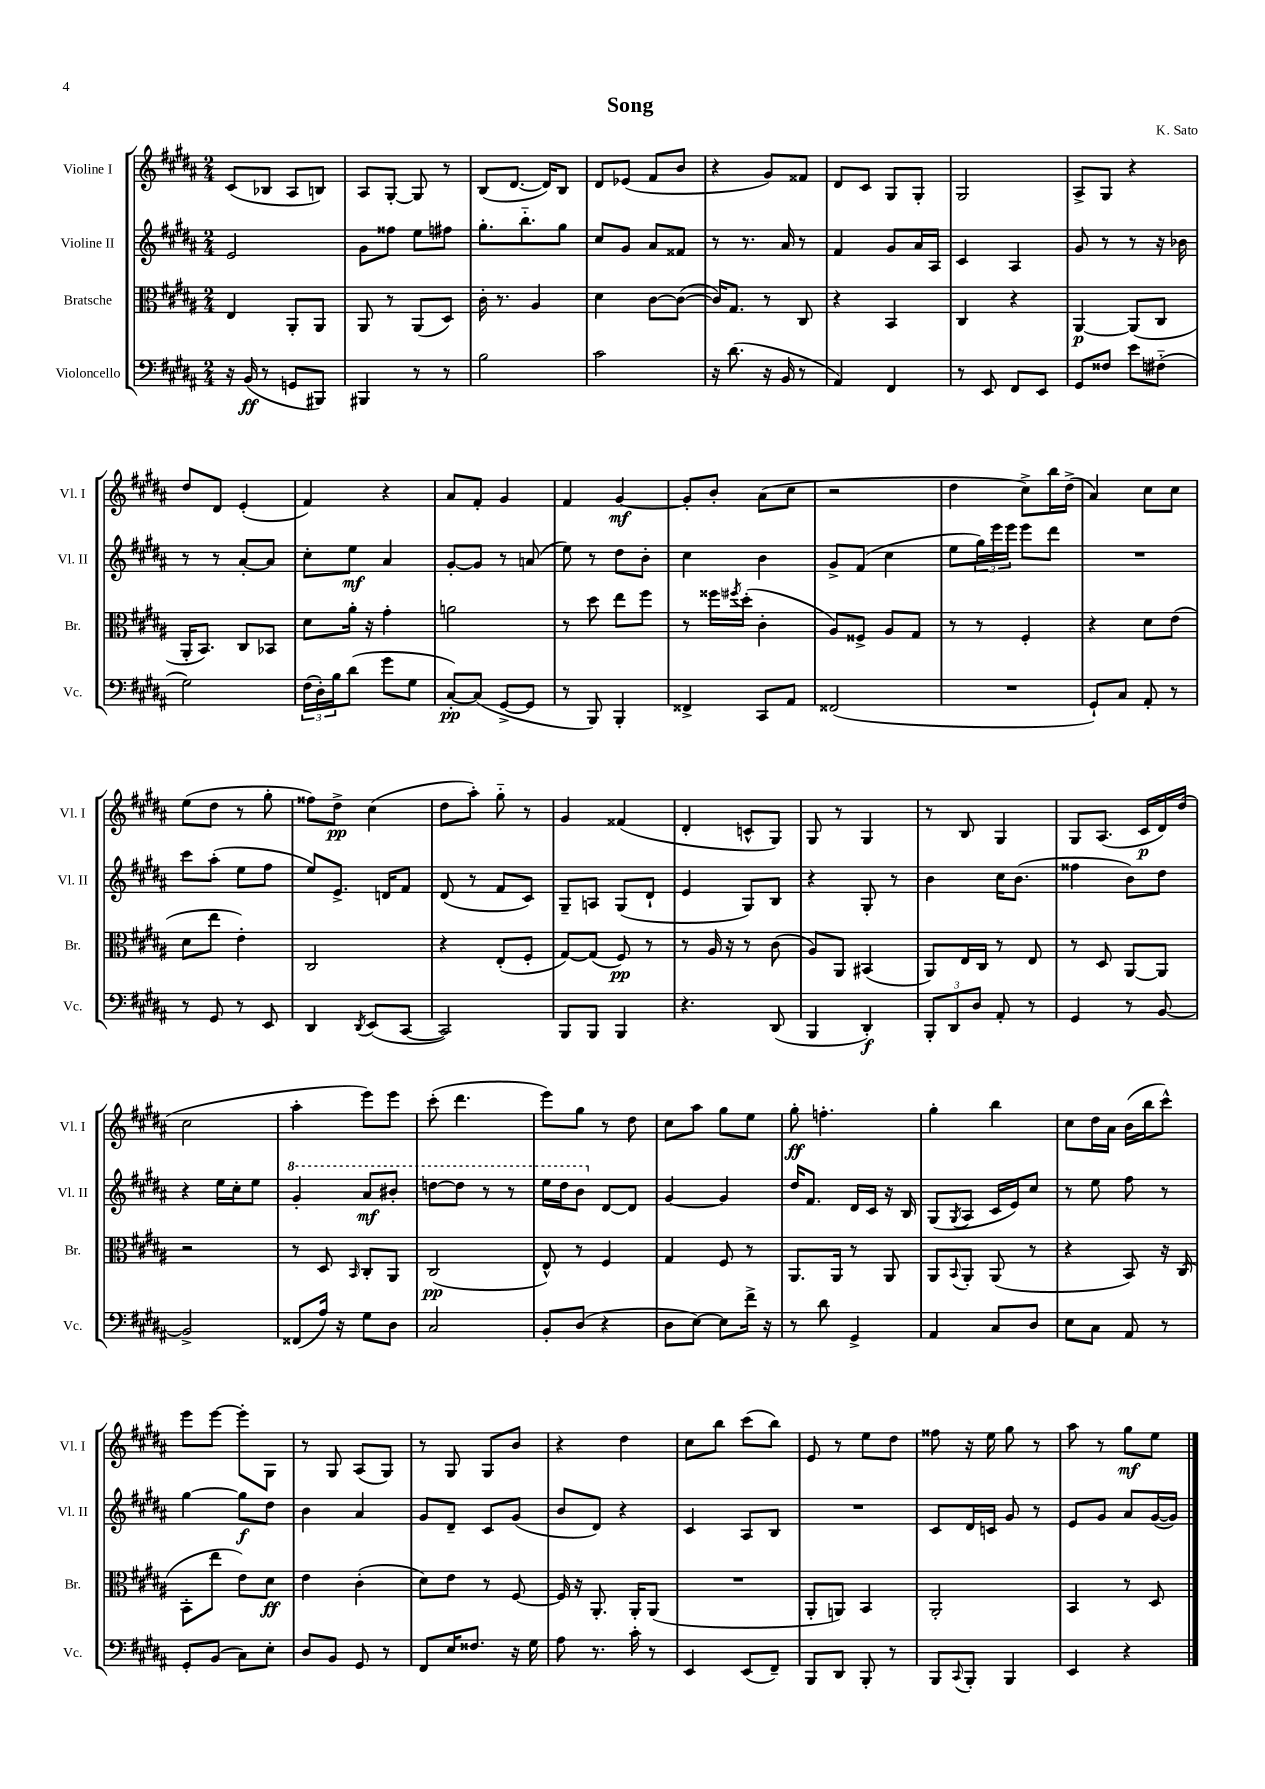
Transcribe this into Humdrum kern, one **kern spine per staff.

**kern	**kern	**kern	**kern
*staff4	*staff3	*staff2	*staff1
*clefF4	*clefC3	*clefG2	*clefG2
*k[f#c#g#d#a#]	*k[f#c#g#d#a#]	*k[f#c#g#d#a#]	*k[f#c#g#d#a#]
*M2/4	*M2/4	*M2/4	*M2/4
16r	4E/	2e/	(8c#/L
(16BB/	.	.	.
8r	.	.	8B-/J
8GG/L	8AA#'/L	.	8A#/L
8BBB#/J)	8AA#/J	.	8B/J)
=	=	=	=
4BBB#/	8AA#/	8g#\L	8A#/L
.	8r	8ff##\J	[8G#'/J
8r	(8AA#/L	8ee\L	8G#/]
8r	8D#/J)	8ff#\J	8r
=	=	=	=
2B\	16c#'\	8.gg#'\L	(8B/L
.	8.r	.	.
.	.	.	[8.d#/J
.	.	8.bb'~\	.
.	4A#/	.	.
.	.	.	16d#/]LK)
.	.	8gg#\J	8B/J
=	=	=	=
2c#\	4d#\	8cc#/L	8d#/L
.	.	8g#/J	(8e-/J
.	[8c#\L	8a#/L	8f#/L
.	(8c#\_J	8f##/J	8b/J
=	=	=	=
16r	16c#/]LK)	8r	4r
(8.d#\	8.G#/J	.	.
.	.	8.r	.
16r	8r	.	8g#/L)
16BB/	.	16a#/	.
8r	8C#/	8r	8f##/J
=	=	=	=
4AA#/)	4r	4f#/	8d#/L
.	.	.	8c#/J
4FF#/	4BB/	8g#/L	8G#/L
.	.	16a#/L	8G#'/J
.	.	16A#/JJ	.
=	=	=	=
8r	4C#/	4c#/	2G#/
8EE/	.	.	.
8FF#/L	4r	4A#/	.
8EE/J	.	.	.
=	=	=	=
8GG#/L	[4AA#/	8g#/	8A#^/L
8F##/J	.	8r	8G#/J
8e\L	(8AA#/]L	8r	4r
(8F#'~\J	8C#/J	16r	.
.	.	16b-\	.
=	=	=	=
2G#\)	16AA#'/LK	8r	8dd#/L
.	8.BB/J)	.	.
.	.	8r	8d#/J
.	8C#/L	[8a#'/L	(4e'/
.	8BB-/J	8a#/]J	.
=	=	=	=
(24F#\LL	8d#\L	8cc#'\L	4f#/)
24D#'\)	.	.	.
24B\J	.	.	.
(8d#\J	16a#'\Jk	8ee\J	.
.	16r	.	.
8g#\L	4g#'\	4a#/	4r
8G#\J	.	.	.
=	=	=	=
[8C#'/L)	2a\	[8g#'/L	8a#/L
(8C#/]J	.	8g#/]J	8f#'/J
[8GG#^/L	.	8r	4g#/
8GG#/]J	.	(8a/	.
=	=	=	=
8r	8r	8ee\)	4f#/
8BBB/)	8dd#\	8r	.
4BBB'/	8ee\L	8dd#\L	[4g#/
.	8ff#\J	8b'\J	.
=	=	=	=
4FF##^/	8r	4cc#\	8g#'/]L
.	16ff##\LL	.	8b'/J
.	8qff#/	.	.
.	(16dd#'\JJ	.	.
8CC#/L	4c#'\	4b\	(8a#\L
8AA#/J	.	.	8cc#\J
=	=	=	=
(2FF##/	8A#/L)	8g#^/L	2r
.	8F##^/J	(8f#/J	.
.	8A#/L	4cc#\	.
.	8G#/J	.	.
=	=	=	=
2r	8r	8ee\L	4dd#\
.	8r	24gg#\L)	.
.	.	24eee\	.
.	.	24eee\JJ	.
.	4F#'/	8eee\L	8cc#^\L)
.	.	8ddd#\J	16bb\L
.	.	.	(16dd#^\JJ
=	=	=	=
8GG#`/L)	4r	2r	4a#/)
8C#/J	.	.	.
8AA#'/	8d#\L	.	8cc#\L
8r	(8e\J	.	8cc#\J
=	=	=	=
8r	8d#\L	8ccc#\L	(8ee\L
8GG#/	8ee\J	(8aa#'\J	8dd#\J
8r	4e'\)	8ee\L	8r
8EE/	.	8ff#\J	8gg#'\
=	=	=	=
4DD#/	2C#/	8ee/L)	8ff##\L)
.	.	8.e^/J	8dd#^\J
8qDD#/	.	.	.
(8EE/L	.	.	(4cc#\
.	.	16d/LK	.
[8CC#/J	.	8f#/J	.
=	=	=	=
2CC#/])	4r	(8d#/	8dd#\L
.	.	8r	8aa#'\J)
.	(8E'/L	8f#/L	8gg#'~\
.	8F#'/J	8c#/J)	8r
=	=	=	=
8BBB/L	[8G#/L)	8G#~/L	4g#/
8BBB/J	(8G#/]J	8A/J	.
4BBB/	8F#/)	(8G#/L	(4f##/
.	8r	8d#`/J	.
=	=	=	=
4.r	8r	4e/	4d#'/
.	16A#/	.	.
.	16r	.	.
.	8r	8G#/L)	8c^^/L
(8DD#/	(8c#\	8B/J	8G#/J)
=	=	=	=
4BBB/	8A#/L)	4r	8G#/
.	8AA#/J	.	8r
4DD#'/)	(4BB#/	8G#'/	4G#/
.	.	8r	.
=	=	=	=
12BBB'/L	8AA#/L)	4b\	8r
12DD#/	.	.	.
.	16E/L	.	8B/
12D#/J	.	.	.
.	16C#/JJ	.	.
8AA#'/	8r	16cc#\LK	4G#/
.	.	(8.b\J	.
8r	8E/	.	.
=	=	=	=
4GG#/	8r	4ff##\	8G#/L
.	8D#/	.	(8.A#/J
8r	[8AA#/L	8b\L)	.
.	.	.	16c#/LL
[8BB/	8AA#/]J	8dd#\J	16d#/)
.	.	.	(16dd#/JJ
=	=	=	=
2BB^/]	2r	4r	2cc#\
.	.	16ee\LL	.
.	.	16cc#'\J	.
.	.	8ee\J	.
=	=	=	=
(8FF##/L	8r	4gg#'/	4aa#'\
16A#/Jk)	8D#/	.	.
16r	.	.	.
.	16qqBB/	.	.
8G#\L	8C#'/L	8aa#/L	8eee\L)
8D#\J	8AA#/J	8bb#'/J	8eee\J
=	=	=	=
2C#/	(2C#/	[8ddd\L	(8ccc#'\
.	.	8ddd\]J	4.ddd#\
.	.	8r	.
.	.	8r	.
=	=	=	=
8BB'/L	8E^^/)	16eee\LL	8eee\L)
.	.	16ddd#\J	.
(8D#/J	8r	8bb\J	8gg#\J
4r	4F#/	[8d#/L	8r
.	.	8d#/]J	8dd#\
=	=	=	=
8D#\L	4G#/	[4g#/	8cc#\L
[8E\J)	.	.	8aa#\J
8E\]L	8F#/	4g#/]	8gg#\L
16f#^\Jk	8r	.	8ee\J
16r	.	.	.
=	=	=	=
8r	8.AA#/L	16dd#/LK	8gg#'\
.	.	8.f#/J	.
8d#\	.	.	4.ff'\
.	16AA#/Jk	.	.
4GG#^/	8r	16d#/LL	.
.	.	16c#/JJ	.
.	8AA#/	16r	.
.	.	16B/	.
=	=	=	=
4AA#/	8AA#/L	(8G#/L	4gg#'\
.	8qqBB/	8qG#/	.
.	8AA#'/J	8A#/J	.
8C#/L	(8AA#/	16c#/LL	4bb\
.	.	16e/J)	.
8D#/J	8r	8cc#/J	.
=	=	=	=
8E\L	4r	8r	8cc#\L
8C#\J	.	8ee\	16dd#\L
.	.	.	16a#\JJ
8AA#/	8BB/)	8ff#\	(16b\LL
.	.	.	16bb\J
8r	16r	8r	8ccc#^^\J)
.	(16C#/	.	.
=	=	=	=
8GG#'/L	8BB'\L	[4gg#\	8eee\L
(8BB/J	8ee\J	.	[8eee\J
8C#\L)	8e\L)	8gg#\]L	8eee'\]L
8E'\J	8d#\J	8dd#\J	8G#\J
=	=	=	=
8D#/L	4e\	4b\	8r
8BB/J	.	.	8G#/
8GG#/	(4c#'\	4a#/	(8A#/L
8r	.	.	8G#/J)
=	=	=	=
8FF#/L	8d#\L)	8g#/L	8r
16E/K	8e\J	8d#~/J	8G#/
8.F##/J	.	.	.
.	8r	8c#/L	8G#/L
16r	[8F#/	(8g#/J	8b/J
16G#\	.	.	.
=	=	=	=
8A#\	16F#/]	8b/L	4r
.	16r	.	.
8.r	8.AA#'/	8d#/J)	.
.	.	4r	4dd#\
16c#'\	16AA#'/LK	.	.
8r	(8AA#/J	.	.
=	=	=	=
4EE/	2r	4c#/	8cc#\L
.	.	.	8bb\J
(8EE/L	.	8A#/L	(8ccc#\L
8FF#~/J)	.	8B/J	8bb\J)
=	=	=	=
8BBB/L	8AA#'/L	2r	8e/
8DD#/J	8AA/J)	.	8r
8BBB'/	4BB/	.	8ee\L
8r	.	.	8dd#\J
=	=	=	=
8BBB/L	2AA#'/	8c#/L	8ff##\
8qqCC#/	.	.	.
8BBB'/J	.	16d#/L	16r
.	.	16c/JJ	16ee\
4BBB/	.	8g#/	8gg#\
.	.	8r	8r
=	=	=	=
4EE/	4BB/	8e/L	8aa#\
.	.	8g#/J	8r
4r	8r	8a#/L	8gg#\L
.	8D#/	([16g#/L	8ee\J
.	.	16g#/]JJ)	.
==	==	==	==
*-	*-	*-	*-
